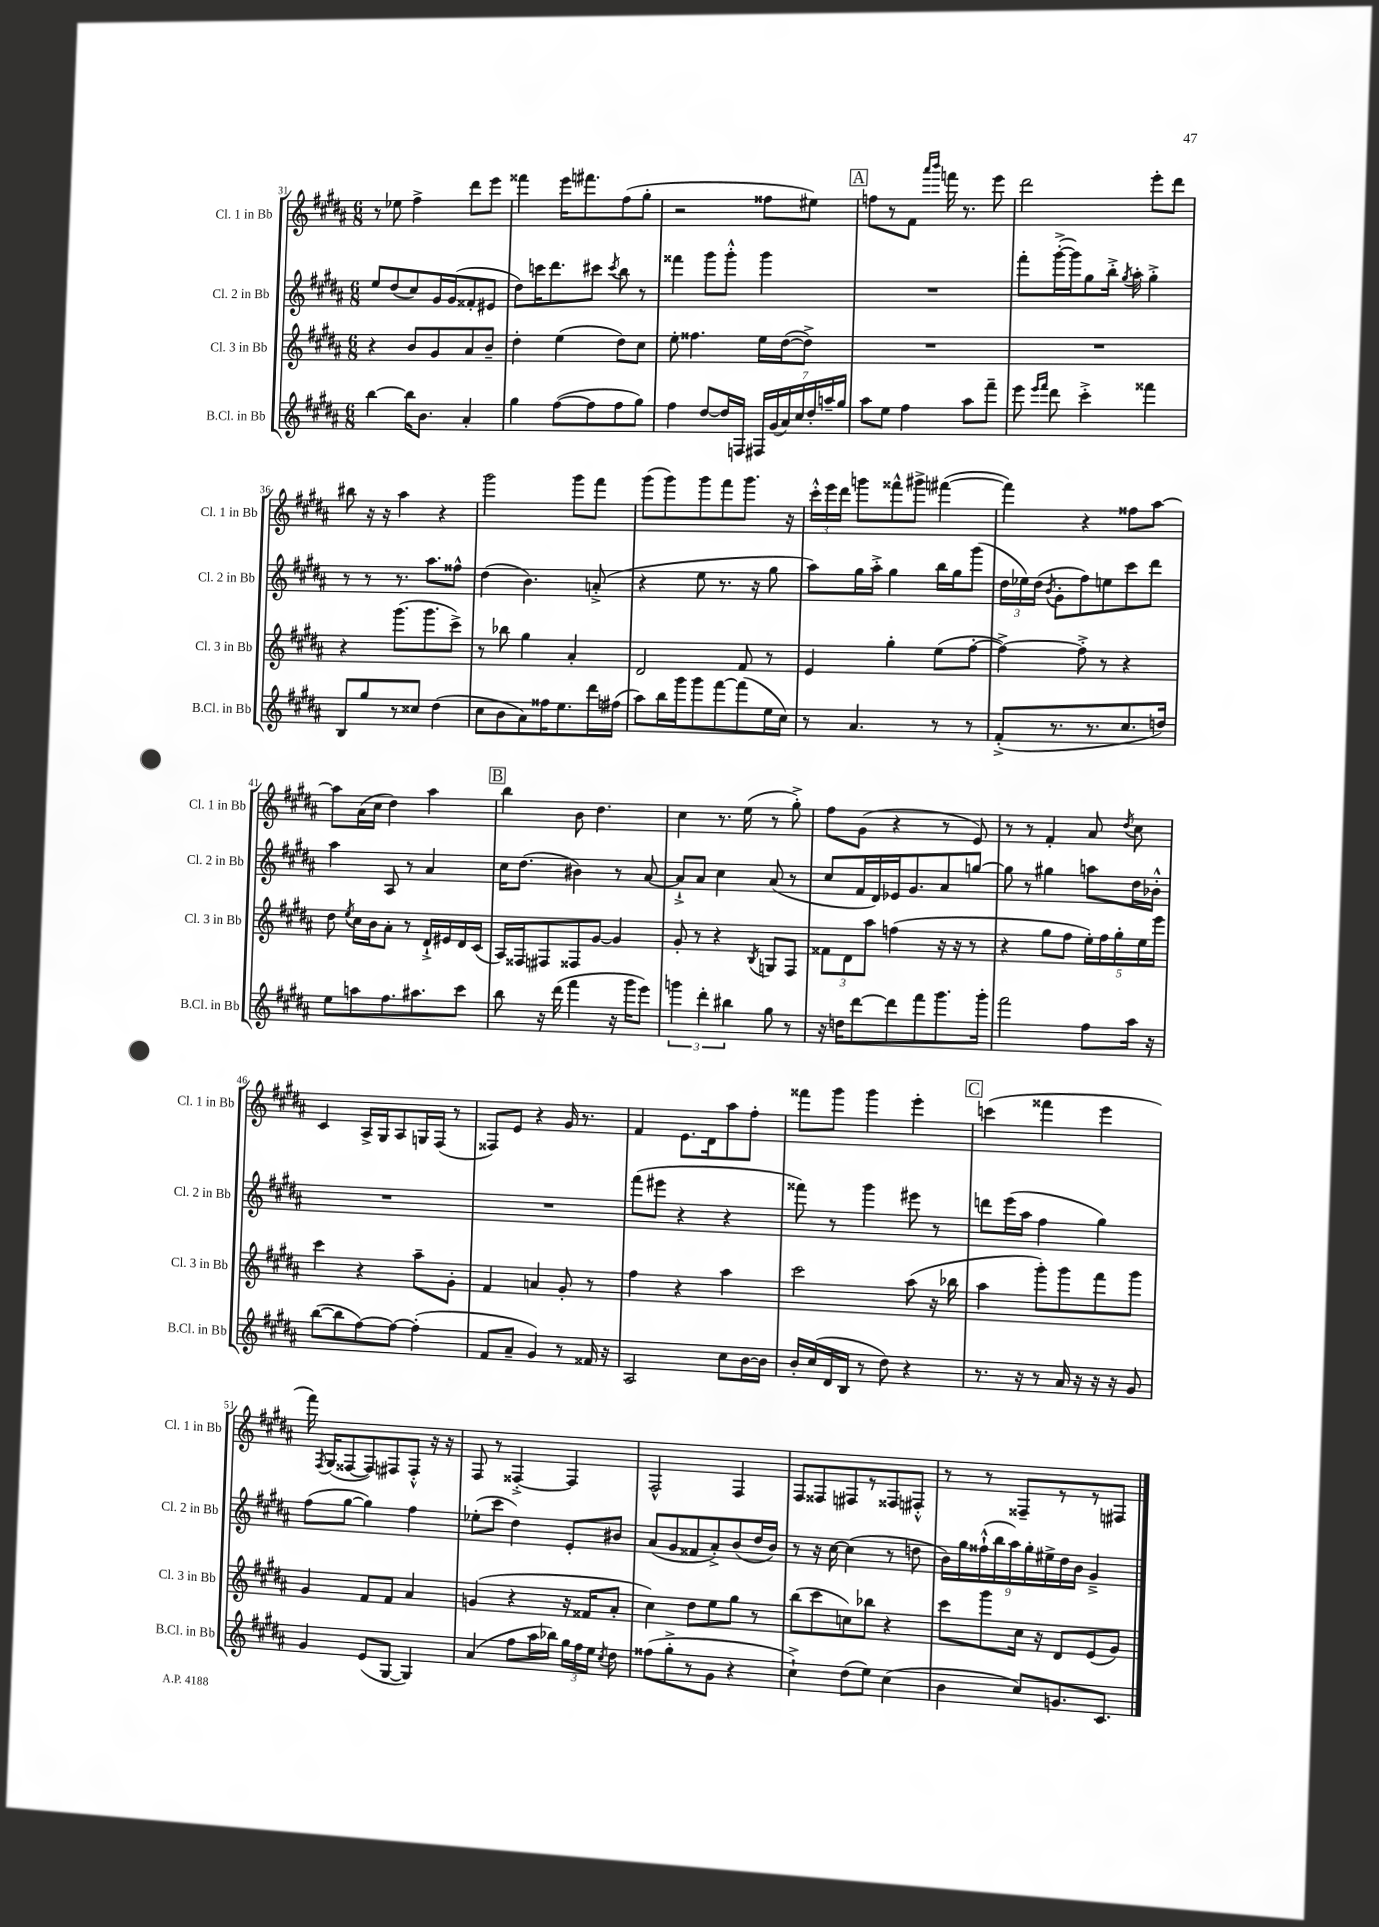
<<
\new StaffGroup <<
\new Staff = "s0" \with { instrumentName = "Cl. 1 in Bb" shortInstrumentName = "Cl. 1 in Bb" } {
    \clef treble \key b \major \numericTimeSignature \time 6/8
    \autoBeamOff r8 ees''8 fis''4-> dis'''8[ e'''8] |
    fisis'''4 e'''16[ fis'''8. fis''8( gis''8]-. |
    r2 fisis''8[ eis''8]) |
    \mark \markup { \box "A" } f''8[ r8 fis'8] \grace { ais'''16[ b'''16] } f'''16 r8. e'''8 |
    dis'''2 e'''8[-. dis'''8] |
    bis''8 r16 r16 ais''4 r4 |
    gis'''2 gis'''8[ fis'''8] |
    gis'''8[( gis'''8) gis'''8 fis'''8 gis'''8.] r16 |
    \tuplet 3/2 { cis'''16[-.-^ e'''16 dis'''16] } g'''8[ fisis'''8-^ gis'''8]-> fis'''4~( |
    fis'''4) r4 fisis''8[ ais''8]~ |
    ais''8[ ais'16( cis''16] dis''4) ais''4 |
    \mark \markup { \box "B" } b''4 b'8 dis''4. |
    cis''4 r8. e''16( r8 gis''8-.->) |
    fis''8[ gis'8]( r4 r8 e'8) |
    r8 r8 fis'4-. ais'8 \acciaccatura { dis''8 } cis''8 |
    cis'4 ais16[-> gis16 ais8 g16 fis16]( r8 |
    fisis8[) e'8] r4 gis'16 r8. |
    fis'4 e'8.[ dis'16 ais''8 fis''8]-. |
    fisis'''8[ gis'''8] gis'''4 e'''4-. |
    \mark \markup { \box "C" } c'''4( fisis'''4 e'''4 |
    fis'''16) \acciaccatura { fis8 } gis16[( fisis8~ fisis8) fis8 fis8]-.-^ r16 r16 |
    fis8 r8 fisis4~-.-> fisis4 |
    fis2-^ fis4 |
    fis8[ fisis8 fis8 r8 fisis8 fis8]-.-^ |
    r8 r8 fisis8[-- r8 r8 fis8] \bar "|." |
}
\new Staff = "s1" \with { instrumentName = "Cl. 2 in Bb" shortInstrumentName = "Cl. 2 in Bb" } {
    \clef treble \key b \major \numericTimeSignature \time 6/8
    \autoBeamOff e''8[ dis''8( cis''8) gis'16 gis'16( fisis'8-. eis'8] |
    dis''8[) c'''16 dis'''8. cis'''8] \acciaccatura { cis'''8 } b''8 r8 |
    fisis'''4 gis'''8[ gis'''8]-.-^ gis'''4 |
    \mark \markup { \box "A" } R2. |
    fis'''8[-. gis'''16~-.->( gis'''16) gis''8 b''16]-.-> \acciaccatura { gis''8 } ais''16-. gis''4-.-> |
    r8 r8 r8. ais''8.[ fisis''8]-^ |
    dis''4( b'4.) a'8-.->( |
    r4 e''8 r8. r16 gis''8 |
    ais''8[) gis''16 ais''16]-.-> gis''4 b''16[ gis''16 gis'''8]( |
    \tuplet 3/2 { dis''16[ ees''16) dis''16]( } \acciaccatura { b'8 } gis'8[-. fis''8) e''8 cis'''8 dis'''8] |
    ais''4 ais8 r8 ais'4 |
    \mark \markup { \box "B" } cis''16[ dis''8.]( bis'4) r8 ais'8~ |
    ais'8[-!-> ais'8] cis''4 ais'8( r8 |
    cis''8[ fis'16 dis'16) ees'16 gis'8. ais'8 g''8]~ |
    g''8 r8 gis''4 a''8[ dis''16 bes'16]-.-^ |
    R2. |
    R2. |
    fis'''8[( eis'''8] r4 r4 |
    fisis'''8) r8 gis'''4 eis'''8 r8 |
    \mark \markup { \box "C" } d'''8[ e'''16( ais''16] fis''4 gis''4) |
    fis''8[( gis''8]~ gis''4) fis''4 |
    ees''8[-.( cis'''8] dis''4) e'8[-. bis'8] |
    ais'8[( gis'8 fisis'8 ais'8-.->) b'8( dis''16 b'16]) |
    r8 r16 cis''16~ cis''4( r8 d''8 |
    \tuplet 9/8 { b'16[) gis''16 fisis''16-!-^( b''16 ais''16) gis''16-. eis''16-> dis''16 b'16] } gis'4---> \bar "|." |
}
\new Staff = "s2" \with { instrumentName = "Cl. 3 in Bb" shortInstrumentName = "Cl. 3 in Bb" } {
    \clef treble \key b \major \numericTimeSignature \time 6/8
    \autoBeamOff r4 b'8[ gis'8 ais'8 b'8]-- |
    dis''4-. e''4( dis''8[) cis''8] |
    e''8-. fisis''4. e''16[ dis''16~( dis''8]->) |
    \mark \markup { \box "A" } R2. |
    R2. |
    r4 gis'''8.[( gis'''8. cis'''8]->) |
    r8 bes''8 gis''4 ais'4-. |
    dis'2 fis'8 r8 |
    e'4 gis''4-. e''8[( fis''8]~-. |
    fis''4~->) fis''8-.-> r8 r4 |
    dis''8 \acciaccatura { e''8 } cis''16[ b'16 ais'8]-. r8 dis'16[-!-> eis'16 dis'16 cis'16]( |
    \mark \markup { \box "B" } ais16[) fisis16 fis8 fisis8 gis'8]~ gis'4 |
    gis'8-. r8 r4 \acciaccatura { b8 } g8[ fis8] |
    \tuplet 3/2 { fisis'8[ dis'8 ais''8] } f''4( r16 r16 r8 |
    r4 gis''8[ fis''8] \tuplet 5/4 { e''16[-.) fis''16 gis''16-. e''16 e'''16] } |
    cis'''4 r4 ais''8[-- gis'8]-. |
    fis'4 a'4 gis'8-. r8 |
    fis''4 r4 ais''4 |
    cis'''2 ais''8( r16 bes''16 |
    \mark \markup { \box "C" } ais''4 gis'''8[-.) gis'''8 fis'''8 gis'''8] |
    gis'4 fis'8[ fis'8] ais'4 |
    g'4( r4 r16 fisis'16[ ais'8]-. |
    cis''4) dis''8[ e''8 gis''8] r8 |
    b''8[( cis'''8 c''8) bes''8] r4 |
    cis'''8[ gis'''8 cis''16] r16 dis'8[ e'8( gis'8]) \bar "|." |
}
\new Staff = "s3" \with { instrumentName = "B.Cl. in Bb" shortInstrumentName = "B.Cl. in Bb" } {
    \clef treble \key b \major \numericTimeSignature \time 6/8
    \autoBeamOff b''4~ b''16[ b'8.] ais'4-. |
    gis''4 fis''8[~( fis''8 fis''8 gis''8]) |
    fis''4 dis''8[~ dis''16 f16] \tuplet 7/4 { fis16[ gis'16( ais'16) cis''16 dis''16-. a''16-- gis''16] } |
    \mark \markup { \box "A" } ais''8[ e''8] fis''4 ais''8[ fis'''8]-- |
    e'''8 \grace { e'''16[ fis'''16] } dis'''8 cis'''4-.-> fisis'''4 |
    b8[ gis''8 r8 cisis''8] dis''4( |
    cis''8[ b'8 ais'8) fisis''16 e''8. dis'''16 fis''16]( |
    ais''8[) b''16 gis'''16 gis'''8 fis'''8~ fis'''8( e''16 cis''16]) |
    r8 ais'4. r8 r8 |
    fis'8[-.->( r8. r8. cis''8. d''16]) |
    e''8[ a''8 fis''8. ais''8. cis'''8] |
    \mark \markup { \box "B" } b''8 r16 dis'''16( fis'''4 r16 gis'''16[ e'''8]) |
    \tuplet 3/2 { g'''4 dis'''4-. bis''4 } gis''8 r8 |
    r16 d''16[ dis'''8~ dis'''8 fis'''8 gis'''8. gis'''16]-. |
    fis'''2 fis''8[ ais''16] r16 |
    b''8[~( b''8 fis''8~) fis''8]~ fis''4-.( |
    fis'8[ ais'8]-- gis'4) r8 fisis'16 r16 |
    ais2 cis''8[ b'16~ b'16] |
    b'16[-. cis''16( dis'16 b16] r8 dis''8) r4 |
    \mark \markup { \box "C" } r8. r16 r8 ais'16 r16 r16 r16 gis'8 |
    gis'4 e'8[( gis8]~ gis4) |
    ais'4( fis''8[ ais''16 bes''16]) \tuplet 3/2 { gis''16[ fis''16 e''16] } \acciaccatura { cis''8 } dis''8 |
    fisis''8[( gis''8-.-> r8 gis'8] r4 |
    cis''4-!->) dis''8[( e''8]) cis''4( |
    b'4 cis''8[) g'8. cis'8.] \bar "|." |
}
>>
>>
\layout { \context { \Score currentBarNumber = #31 } }
